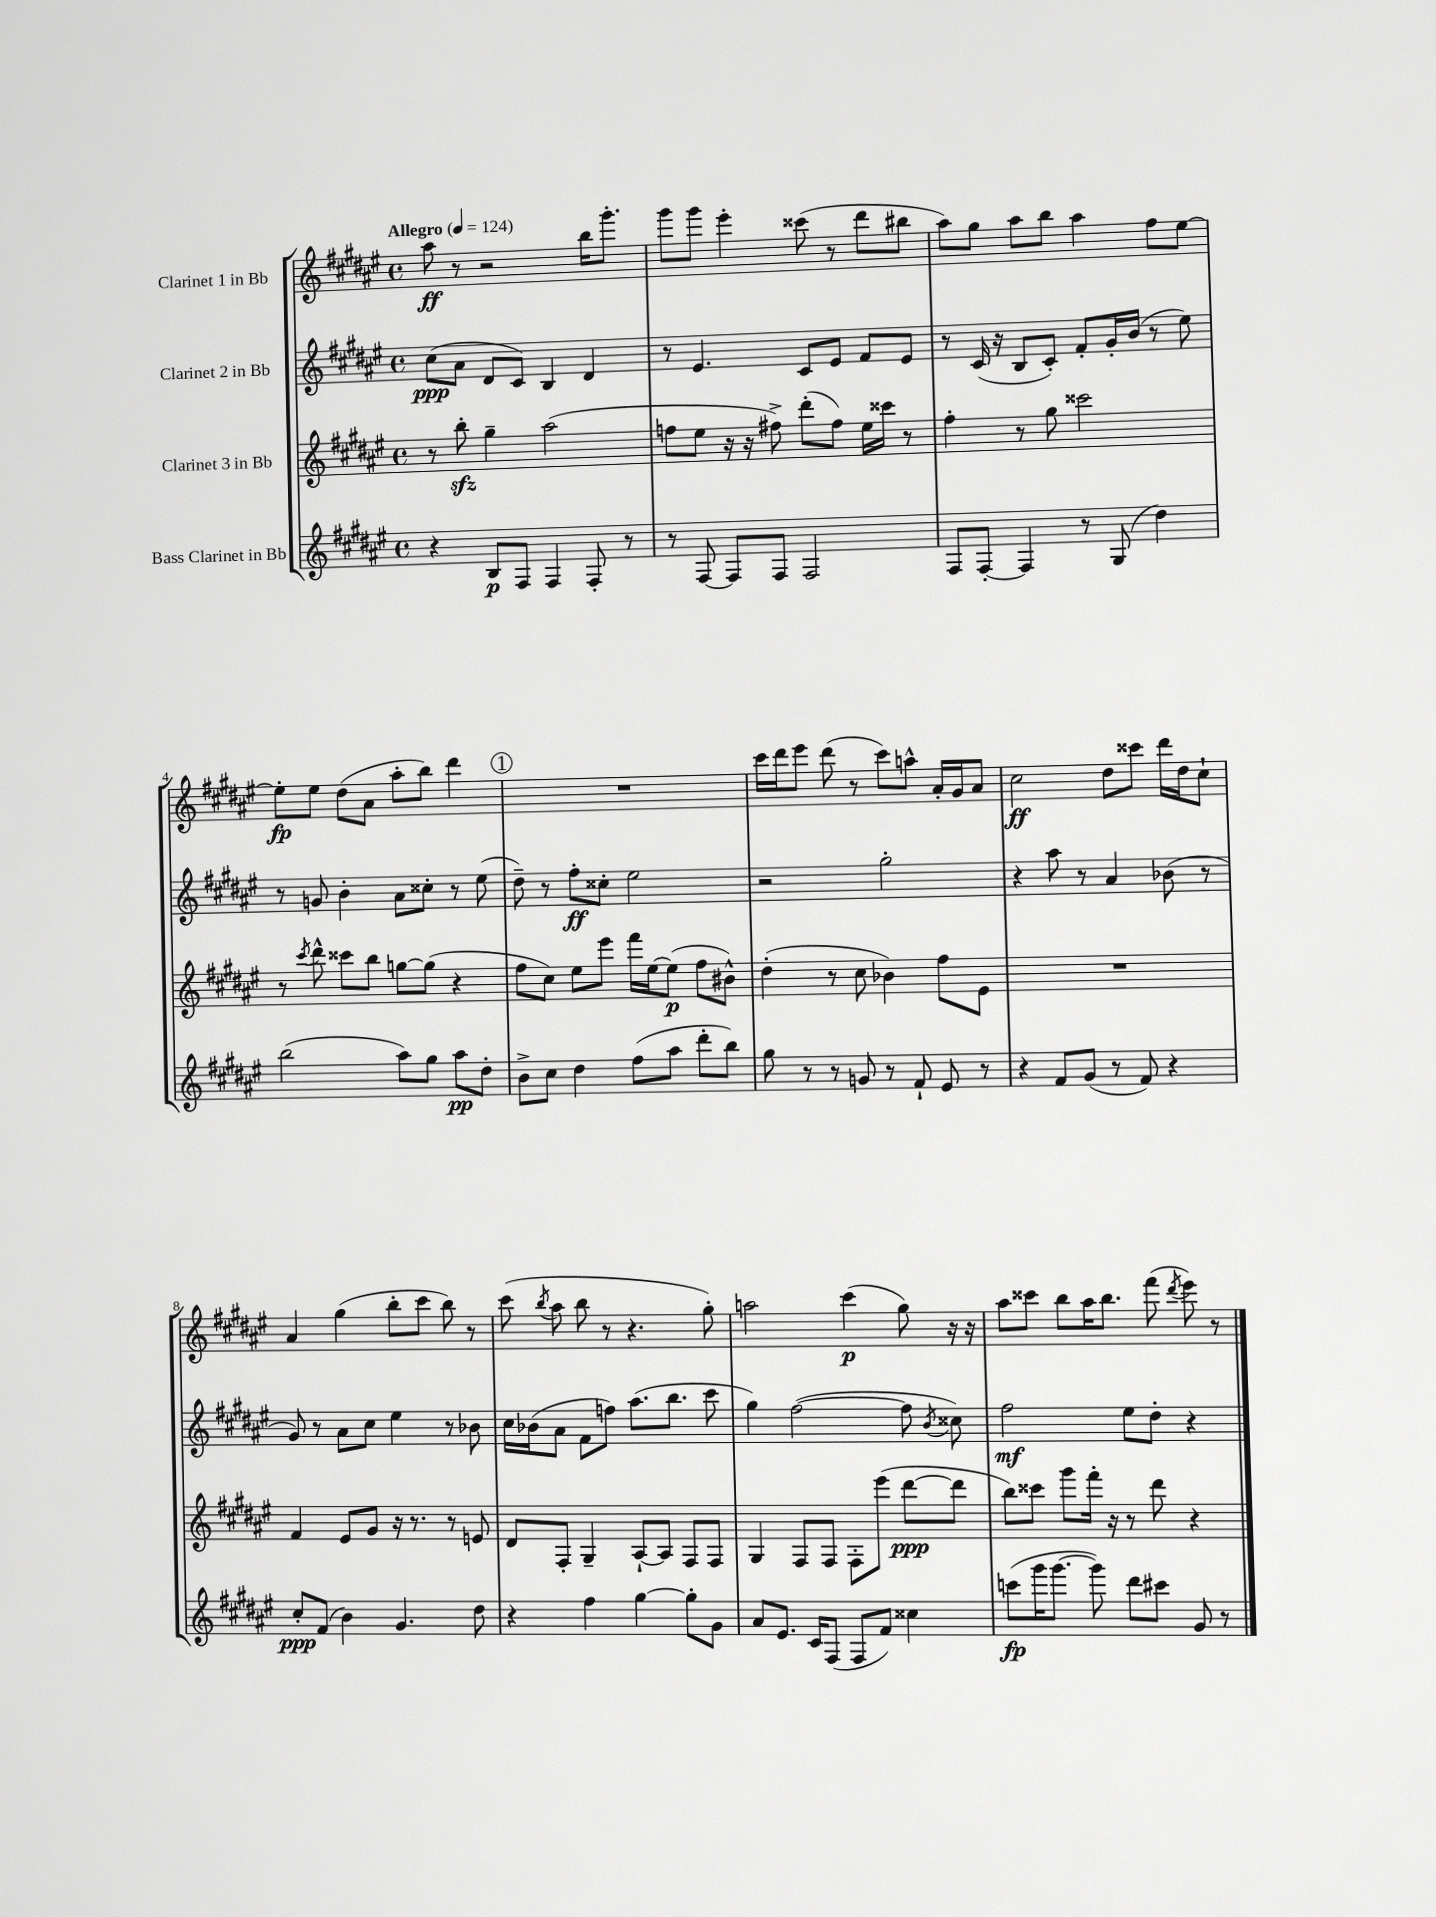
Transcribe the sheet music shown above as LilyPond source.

<<
\new StaffGroup <<
\new Staff = "s0" \with { instrumentName = "Clarinet 1 in Bb" } {
    \clef treble \key fis \major \defaultTimeSignature \time 4/4 \tempo "Allegro" 4 = 124
    \autoBeamOff ais''8\ff r8 r2 b''16[ gis'''8.]-. |
    gis'''8[ gis'''8] eis'''4-. cisis'''8( r8 dis'''8[ bis''8] |
    ais''8[) gis''8] ais''8[ b''8] ais''4 fis''8[ eis''8]~ |
    eis''8[-.\fp eis''8] dis''8[( ais'8] ais''8[-. b''8]) dis'''4 |
    \mark \markup { \circle "1" } R1 |
    cis'''16[ dis'''16 eis'''8] dis'''8( r8 cis'''8[) a''8]-^ ais'16[-. gis'16 ais'8] |
    cis''2\ff dis''8[ cisis'''8] dis'''16[ dis''16 cis''8]-! |
    ais'4 gis''4( b''8[-. cis'''8] b''8) r8 |
    cis'''8( \acciaccatura { b''8 } ais''8 b''8 r8 r4. gis''8-.) |
    a''2 cis'''4\p( gis''8) r16 r16 |
    ais''8[ cisis'''8] b''8[ ais''16 b''8.] fis'''8( \acciaccatura { dis'''8 } eis'''8) r8 \bar "|." |
}
\new Staff = "s1" \with { instrumentName = "Clarinet 2 in Bb" } {
    \clef treble \key fis \major \defaultTimeSignature \time 4/4
    \autoBeamOff cis''8[\ppp( ais'8] dis'8[ cis'8]) b4 dis'4 |
    r8 eis'4. cis'8[ eis'8] fis'8[ eis'8] |
    r8 cis'16( r16 b8[ cis'8]-.) fis'8[-. gis'16-. b'16]( r8 eis''8) |
    r8 g'8 b'4-. ais'8[ cisis''8]-. r8 eis''8( |
    \mark \markup { \circle "1" } dis''8--) r8 fis''8[-.\ff cisis''8]-. eis''2 |
    r2 gis''2-. |
    r4 ais''8 r8 ais'4 bes'8( r8 |
    gis'8) r8 ais'8[ cis''8] eis''4 r8 bes'8 |
    cis''16[ bes'16( ais'8] fis'8[ f''8]) ais''8.[( b''8.] cis'''8 |
    gis''4) fis''2~( fis''8 \acciaccatura { b'8 } cisis''8) |
    fis''2\mf eis''8[ dis''8]-. r4 \bar "|." |
}
\new Staff = "s2" \with { instrumentName = "Clarinet 3 in Bb" } {
    \clef treble \key fis \major \defaultTimeSignature \time 4/4
    \autoBeamOff r8 b''8-.\sfz gis''4-- ais''2( |
    f''8[ eis''8] r16 r16 fis''8->) dis'''8[-.( fis''8]) eis''16[ cisis'''16] r8 |
    fis''4-. r8 gis''8 cisis'''2 |
    r8 \acciaccatura { cis'''8 } dis'''8-^ cisis'''8[ b''8] g''8[~ g''8]( r4 |
    \mark \markup { \circle "1" } fis''8[ cis''8]) eis''8[ eis'''8] fis'''16[ eis''16~ eis''8]\p( fis''8[ bis'8]-^) |
    dis''4-.( r8 cis''8 bes'4) fis''8[ eis'8] |
    R1 |
    fis'4 eis'8[ gis'8] r16 r8. r8 e'8 |
    dis'8[ fis8]-. gis4-- ais8[~-! ais8] fis8[ fis8] |
    gis4 fis8[ fis8] fis8[-. eis'''8]( dis'''8[~\ppp dis'''8] |
    b''8[) cisis'''8] gis'''8[ fis'''16]-. r16 r8 dis'''8 r4 \bar "|." |
}
\new Staff = "s3" \with { instrumentName = "Bass Clarinet in Bb" } {
    \clef treble \key fis \major \defaultTimeSignature \time 4/4
    \autoBeamOff r4 b8[\p fis8] fis4 fis8-. r8 |
    r8 fis8~ fis8[ fis8] fis2 |
    fis8[ fis8]~-. fis4 r8 gis8( dis''4) |
    b''2( ais''8[) gis''8] ais''8[\pp dis''8]-. |
    \mark \markup { \circle "1" } b'8[-> cis''8] dis''4 fis''8[( ais''8] dis'''8[-. b''8]) |
    gis''8 r8 r8 g'8 r8 fis'8-! eis'8 r8 |
    r4 fis'8[ gis'8]( r8 fis'8) r4 |
    cis''8[-.\ppp fis'8]( b'4) gis'4. dis''8 |
    r4 fis''4 gis''4~ gis''8[-. gis'8] |
    ais'8[ eis'8.] cis'16[ fis8]( fis8[ fis'8]) cisis''4 |
    c'''8[\fp( gis'''16 gis'''8.]~ gis'''8) dis'''8[ cis'''8] gis'8 r8 \bar "|." |
}
>>
>>
